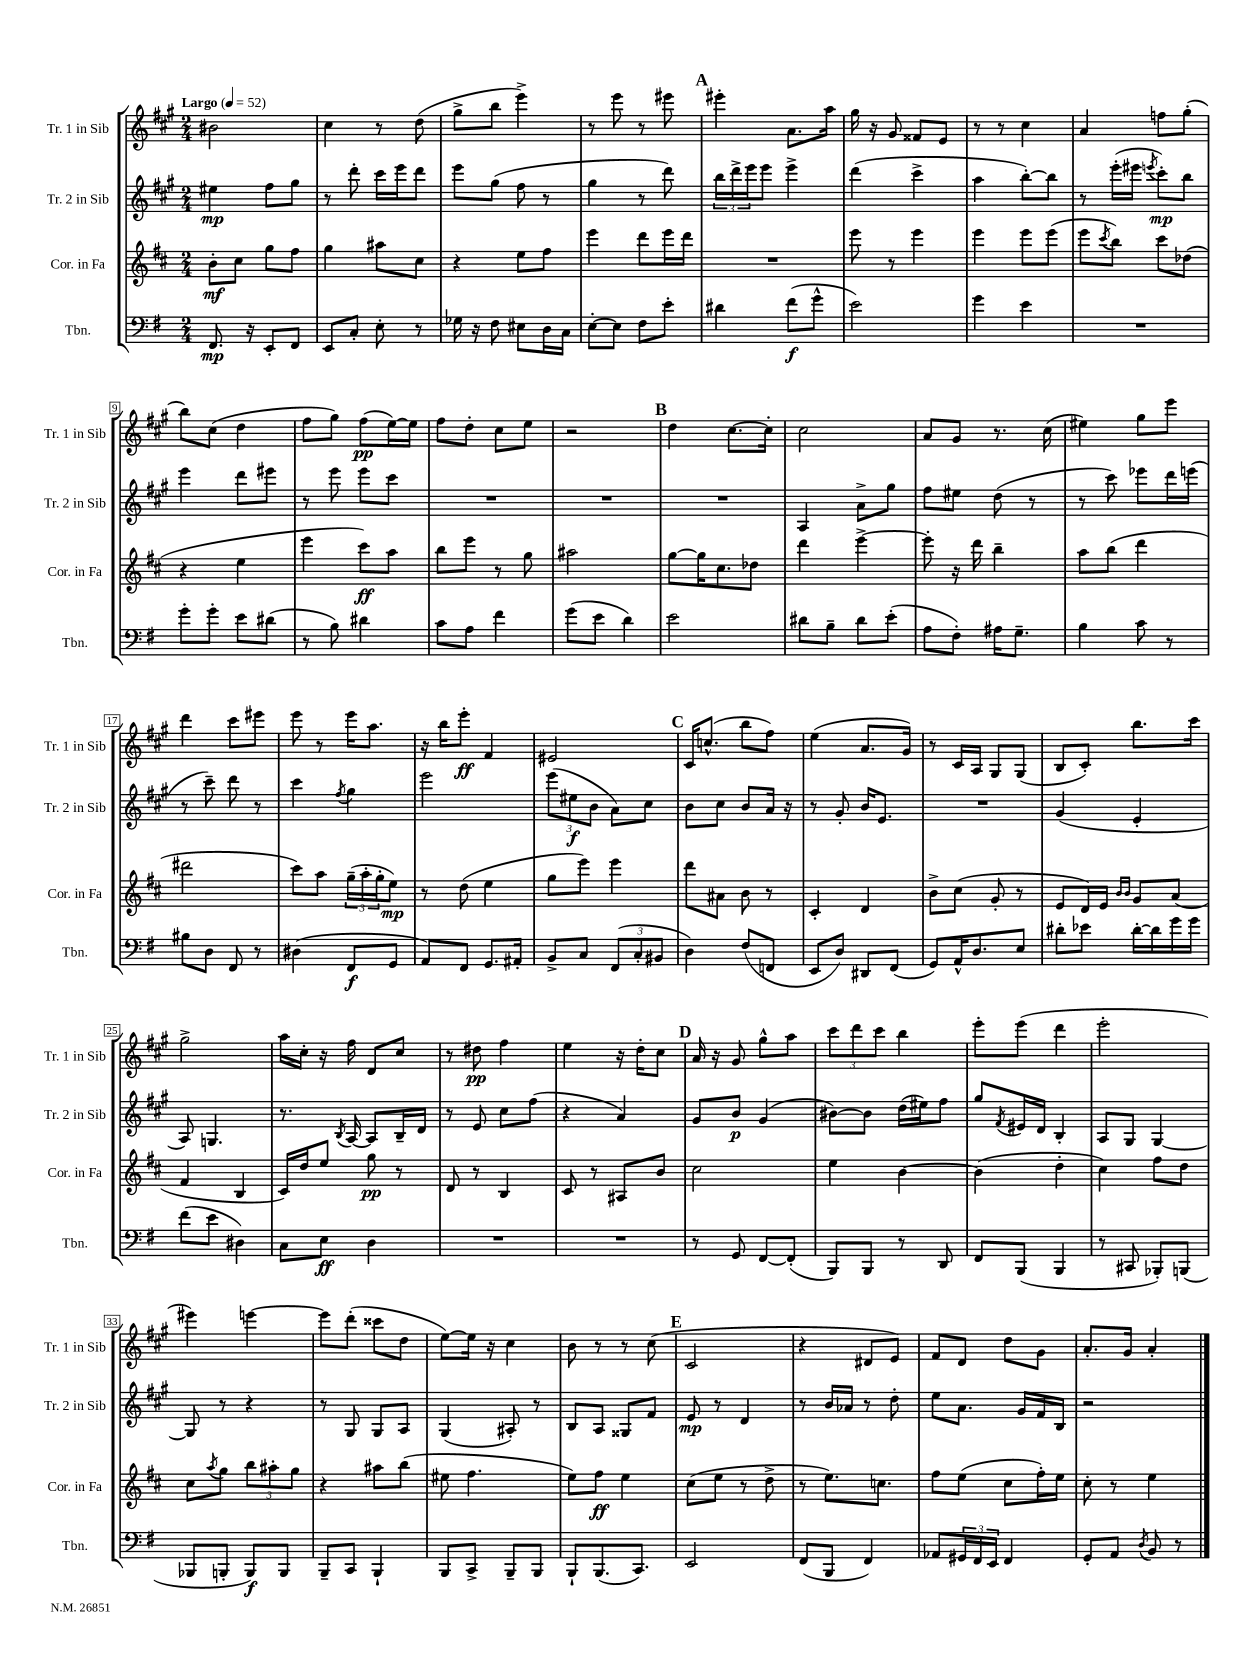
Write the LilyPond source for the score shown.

<<
\new StaffGroup <<
\new Staff = "s0" \with { instrumentName = "Tr. 1 in Sib" shortInstrumentName = "Tr. 1 in Sib" } {
    \clef treble \key a \major \numericTimeSignature \time 2/4 \tempo "Largo" 4 = 52
    bis'2 |
    cis''4 r8 d''8( |
    gis''8-> b''8 e'''4->) |
    r8 e'''8 r8 eis'''8 |
    \mark \markup { \bold "A" } eis'''4-. a'8. a''16 |
    gis''16 r16 gis'8 fisis'8 e'8 |
    r8 r8 cis''4 |
    a'4 f''8 gis''8-.( |
    b''8) cis''8( d''4 |
    fis''8 gis''8) fis''8\pp( e''16~) e''16 |
    fis''8 d''8-. cis''8 e''8 |
    r2 |
    \mark \markup { \bold "B" } d''4 cis''8.~ cis''16-. |
    cis''2 |
    a'8 gis'8 r8. cis''16( |
    eis''4) gis''8 e'''8 |
    d'''4 cis'''8 eis'''8 |
    e'''8 r8 e'''16 a''8. |
    r16 b''16 e'''8-.\ff fis'4 |
    eis'2 |
    \mark \markup { \bold "C" } cis'16 c''8.-^( b''8 fis''8) |
    e''4( a'8. gis'16) |
    r8 cis'16 a16 gis8 gis8( |
    b8 cis'8-.) b''8. cis'''16 |
    gis''2-> |
    a''16 cis''16-. r16 fis''16 d'8 cis''8 |
    r8 dis''8\pp fis''4 |
    e''4 r16 d''16-. cis''8 |
    \mark \markup { \bold "D" } a'16 r16 gis'8 gis''8-^ a''8 |
    \tuplet 3/2 { cis'''8 d'''8 cis'''8 } b''4 |
    e'''8-. e'''8( d'''4 |
    e'''2-. |
    eis'''4) e'''4~ |
    e'''8 d'''8-.( cisis'''8 d''8 |
    e''8~) e''16 r16 cis''4 |
    b'8 r8 r8 cis''8( |
    \mark \markup { \bold "E" } cis'2 |
    r4 dis'8 e'8) |
    fis'8 d'8 d''8 gis'8 |
    a'8.-. gis'16 a'4-. \bar "|." |
}
\new Staff = "s1" \with { instrumentName = "Tr. 2 in Sib" shortInstrumentName = "Tr. 2 in Sib" } {
    \clef treble \key a \major \numericTimeSignature \time 2/4
    eis''4\mp fis''8 gis''8 |
    r8 d'''8-. cis'''16 e'''16 d'''8 |
    e'''8 gis''8( fis''8 r8 |
    gis''4 r8 d'''8) |
    \mark \markup { \bold "A" } \tuplet 3/2 { b''16 d'''16-> e'''16 } e'''8 e'''4-> |
    d'''4( cis'''4-> |
    a''4 b''8~-.) b''8 |
    r8 e'''16-.( eis'''16 \acciaccatura { e'''8 } cis'''8-.\mp) b''8 |
    e'''4 d'''8 eis'''8 |
    r8 e'''8 e'''8 cis'''8 |
    R2 |
    R2 |
    \mark \markup { \bold "B" } R2 |
    a4 a'8-> gis''8 |
    fis''8 eis''8 d''8( r8 |
    r8 cis'''8) ees'''8 d'''16 e'''16( |
    r8 cis'''8--) d'''8 r8 |
    cis'''4 \acciaccatura { fis''8 } gis''4 |
    e'''2 |
    \tuplet 3/2 { e'''8( eis''8\f b'8 } a'8) cis''8 |
    \mark \markup { \bold "C" } b'8 cis''8 b'8 a'16 r16 |
    r8 gis'8-. b'16 e'8. |
    R2 |
    gis'4( e'4-. |
    a8) g4. |
    r8. \acciaccatura { b8 } a16~ a8 b16-- d'16 |
    r8 e'8 cis''8 fis''8( |
    r4 a'4) |
    \mark \markup { \bold "D" } gis'8 b'8\p gis'4( |
    bis'8~) bis'8 d''16( eis''16) fis''8 |
    gis''8 \acciaccatura { fis'8 } eis'16 d'16 b4-. |
    a8 gis8 gis4~ |
    gis8 r8 r4 |
    r8 gis8 gis8 a8 |
    gis4( ais8-.) r8 |
    b8 a8 gisis8 fis'8 |
    \mark \markup { \bold "E" } e'8\mp r8 d'4 |
    r8 b'16 aes'16 r8 d''8-. |
    e''8 a'8. gis'16 fis'16 b16 |
    r2 \bar "|." |
}
\new Staff = "s2" \with { instrumentName = "Cor. in Fa" shortInstrumentName = "Cor. in Fa" } {
    \clef treble \key d \major \numericTimeSignature \time 2/4
    b'8-.\mf cis''8 g''8 fis''8 |
    g''4 ais''8 cis''8 |
    r4 e''8 fis''8 |
    e'''4 d'''8 e'''16 d'''16 |
    \mark \markup { \bold "A" } R2 |
    e'''8 r8 e'''4 |
    e'''4 e'''8 e'''8( |
    e'''8 \acciaccatura { cis'''8 } b''8) cis'''8 des''8( |
    r4 e''4 |
    e'''4 cis'''8\ff) a''8 |
    b''8 e'''8 r8 g''8 |
    ais''2 |
    \mark \markup { \bold "B" } g''8~ g''16 cis''8. des''8 |
    d'''4 e'''4~-> |
    e'''8-. r16 d'''16 b''4-- |
    a''8 b''8( d'''4 |
    dis'''2 |
    cis'''8) a''8 \tuplet 3/2 { g''16--( a''16-. g''16-. } e''8\mp) |
    r8 d''8( e''4 |
    g''8 e'''8) e'''4 |
    \mark \markup { \bold "C" } d'''8 ais'8 b'8 r8 |
    cis'4-. d'4 |
    b'8-> cis''8( g'8-. r8 |
    e'8 d'16) e'16 \grace { b'16 b'16 } g'8 a'8( |
    fis'4 b4 |
    cis'16) d''16 e''8 g''8\pp r8 |
    d'8 r8 b4 |
    cis'8 r8 ais8 b'8 |
    \mark \markup { \bold "D" } cis''2 |
    e''4 b'4~ |
    b'4( d''4-. |
    cis''4) fis''8 d''8 |
    cis''8 \acciaccatura { a''8 } g''8 \tuplet 3/2 { b''8 ais''8-. g''8 } |
    r4 ais''8 b''8( |
    eis''8 fis''4. |
    e''8) fis''8\ff e''4 |
    \mark \markup { \bold "E" } cis''8( e''8 r8 d''8-> |
    r8 e''8.) c''8. |
    fis''8 e''8( cis''8 fis''16-.) e''16 |
    cis''8-. r8 e''4 \bar "|." |
}
\new Staff = "s3" \with { instrumentName = "Tbn." shortInstrumentName = "Tbn." } {
    \clef bass \key g \major \numericTimeSignature \time 2/4
    fis,8.\mp r16 e,8-. fis,8 |
    e,8 c8-. e8-. r8 |
    ges16 r16 fis8 eis8 d16 c16 |
    e8~-. e8 fis8 e'8-. |
    \mark \markup { \bold "A" } dis'4 fis'8\f( g'8-^ |
    e'2) |
    g'4 e'4 |
    R2 |
    g'8-. g'8-. e'8 dis'8( |
    r8 b8) dis'4 |
    c'8 a8 fis'4 |
    g'8( e'8 d'4) |
    \mark \markup { \bold "B" } e'2 |
    dis'8 b8-- dis'8 e'8-.( |
    a8 fis8-.) ais16 g8.-- |
    b4 c'8 r8 |
    bis8 d8 fis,8 r8 |
    dis4( fis,8\f g,8 |
    a,8) fis,8 g,8. ais,16-. |
    b,8-> c8 \tuplet 3/2 { fis,8( c8-. bis,8 } |
    \mark \markup { \bold "C" } d4) fis8( f,8 |
    e,8 d8) dis,8 fis,8( |
    g,8) a,16-^ d8. e8 |
    dis'8-. ees'8 dis'16~-. dis'16 g'16 g'16 |
    fis'8( e'8 dis4) |
    c8 e8\ff d4 |
    R2 |
    R2 |
    \mark \markup { \bold "D" } r8 g,8 fis,8~ fis,8-.( |
    b,,8) b,,8 r8 d,8 |
    fis,8 b,,8( b,,4 |
    r8 cis,8 bes,,8-.) b,,8( |
    bes,,8 b,,8-. b,,8\f) b,,8 |
    b,,8-- c,8 b,,4-! |
    b,,8 c,8-> b,,8-- b,,8 |
    b,,8-! b,,8.( c,8.) |
    \mark \markup { \bold "E" } e,2 |
    fis,8( b,,8 fis,4) |
    aes,8 \tuplet 3/2 { gis,16 fis,16 e,16 } fis,4 |
    g,8-. a,8 \acciaccatura { d8 } b,8 r8 \bar "|." |
}
>>
>>
\layout { \context { \Score \override BarNumber.stencil = #(make-stencil-boxer 0.1 0.3 ly:text-interface::print) } }
